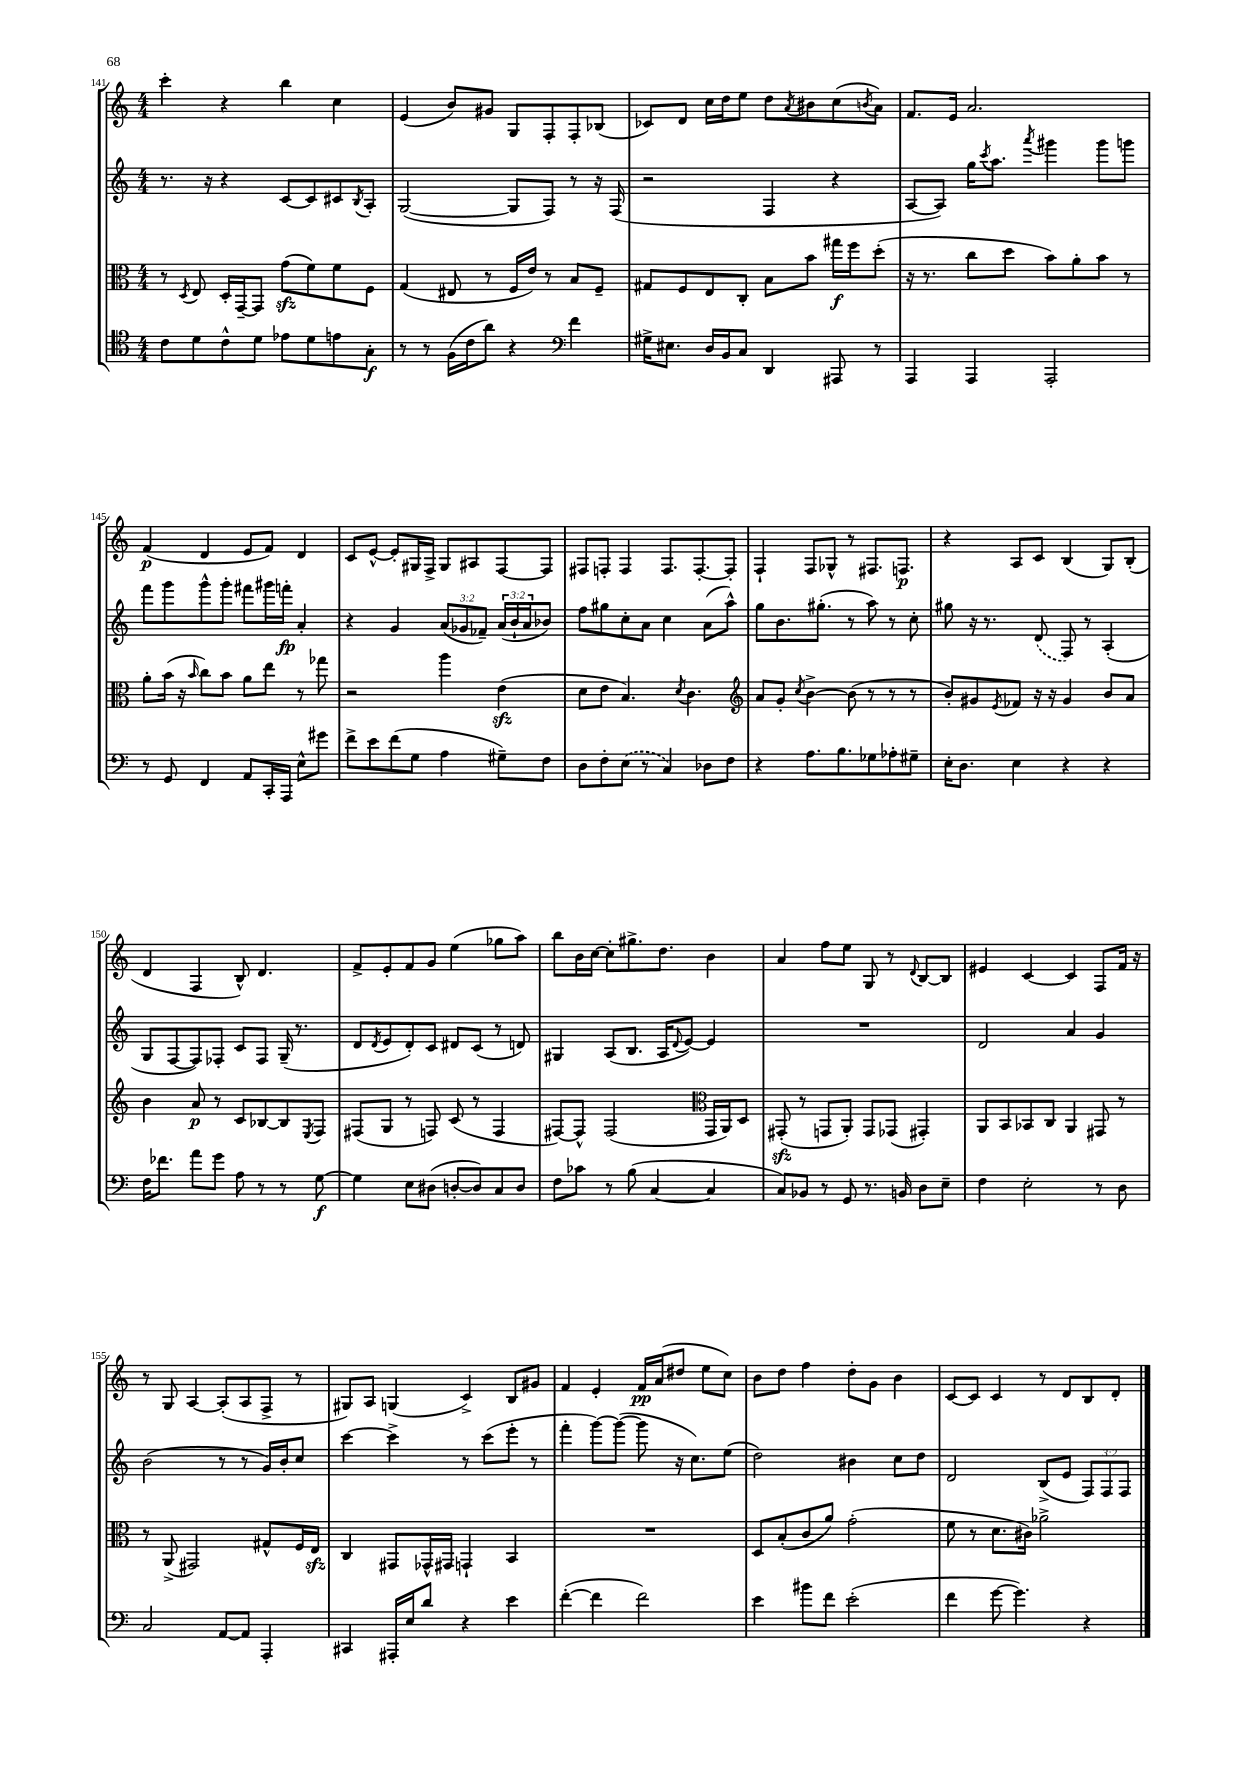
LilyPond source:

<<
\new StaffGroup <<
\new Staff = "s0" {
    \clef treble \key c \major \numericTimeSignature \time 4/4
    c'''4-. r4 b''4 c''4 |
    e'4( b'8) gis'8 g8 f8-. f8-. bes8( |
    ces'8) d'8 c''16 d''16 e''8 d''8 \acciaccatura { a'8 } bis'8 c''8( \acciaccatura { b'8 } a'8) |
    f'8. e'16 a'2. |
    f'4\p( d'4 e'8 f'8) d'4 |
    c'8 e'8~-^ e'8-. gis16 f16-> gis8 ais8 f8~ f8 |
    fis8 f8-. f4 f8. f8.~-. f8-. |
    f4-! f8 ges8-^ r8 fis8. f8.\p |
    r4 a8 c'8 b4( g8) b8-.( |
    d'4 f4 b8-^) d'4. |
    f'8-> e'8-. f'8 g'8 e''4( ges''8 a''8) |
    b''8 b'16 c''16~ c''8-. gis''8.-> d''8. b'4 |
    a'4 f''8 e''8 g8 r8 \appoggiatura { d'8 } b8~ b8 |
    eis'4 c'4~ c'4 f8 f'16 r16 |
    r8 g8 a4~ a8-.( a8 f8-> r8 |
    gis8) a8 g4( c'4->) b8 gis'8 |
    f'4 e'4-. f'16\pp a'16( dis''8 e''8 c''8) |
    b'8 d''8 f''4 d''8-. g'8 b'4 |
    c'8~ c'8 c'4 r8 d'8 b8 d'8-. \bar "|." |
}
\new Staff = "s1" {
    \clef treble \key c \major \numericTimeSignature \time 4/4 \override Staff.TupletNumber.text = #tuplet-number::calc-fraction-text
    r8. r16 r4 c'8~ c'8 cis'8 \acciaccatura { b8 } a8-. |
    g2~( g8 f8) r8 r16 f16( |
    r2 f4 r4 |
    a8~ a8) g''16 \acciaccatura { c'''8 } a''8. \acciaccatura { a'''8 } gis'''4 gis'''8 g'''8 |
    f'''8 g'''8 g'''8-^ g'''8-. fis'''8 gis'''16 f'''16-.\fp a'4-. |
    r4 g'4 \tuplet 3/2 { a'8( ges'8 fes'8--) } \tuplet 3/2 { a'16( b'16-! a'16 } bes'8) |
    f''8 gis''8 c''8-. a'8 c''4 a'8( a''8-^) |
    g''8 b'8. gis''8.-.( r8 a''8) r8 c''8-. |
    gis''8 r16 r8. \once \slurDashed d'8( f8) r8 a4-.( |
    g8 f8~ f8) fes8-. c'8 fes8 g16--( r8. |
    d'8 \acciaccatura { d'8 } e'8 d'8-.) c'8 dis'8 c'8( r8 d'8) |
    gis4 a8( b8. a16 \appoggiatura { d'8 } e'8~) e'4 |
    R1 |
    d'2 a'4 g'4 |
    b'2( r8 r8 g'16) b'16-. c''8 |
    c'''4~ c'''4-> r8 c'''8( e'''8-. r8 |
    f'''4-. g'''8~) g'''8~( g'''8 r16 c''8.) e''8( |
    d''2) bis'4 c''8 d''8 |
    d'2 b8->( e'8 \tuplet 3/2 { f8) f8 f8 } \bar "|." |
}
\new Staff = "s2" {
    \clef alto \key c \major \numericTimeSignature \time 4/4
    r8 \acciaccatura { d8 } e8 d16-. g,16~-- g,8 g'8\sfz( f'8) f'8 f8 |
    g4( eis8 r8 f16 e'16) r8 b8 f8-- |
    gis8 f8 e8 c8-. b8 b'8 gis''16\f f''16 d''8-.( |
    r16 r8. c''8 d''8 b'8) a'8-. b'8 r8 |
    a'8-. b'16( r16 \grace { b'16 } c''8) b'8 a'8 e''8 r8 ges''8 |
    r2 a''4 e'4\sfz( |
    d'8 e'8 b4.) \acciaccatura { d'8 } c'4. |
    \clef treble a'8 g'8-. \acciaccatura { c''8 } b'4~-> b'8( r8 r8 r8 |
    b'8-.) gis'8 \acciaccatura { e'8 } fes'8 r16 r16 gis'4 b'8 a'8 |
    b'4 a'8\p r8 c'8 bes8~ bes8 \acciaccatura { e8 } f8 |
    fis8( g8 r8 f8) c'8( r8 f4 |
    fis8~) fis8-^ fis2( \clef alto g,16 a,16) d8 |
    gis,8-.\sfz( r8 g,8 a,8-.) g,8 ges,8( gis,4-.) |
    a,8 b,8 bes,8 c8 a,4 gis,8 r8 |
    r8 a,8->( gis,2) gis8-^ f16 e16\sfz |
    c4 gis,8 ges,16-^ gis,16 g,4-! b,4 |
    R1 |
    d8 b8-.( c'8 a'8) g'2-.( |
    f'8 r8 d'8. cis'16) aes'2-> \bar "|." |
}
\new Staff = "s3" {
    \clef tenor \key c \major \numericTimeSignature \time 4/4
    c'8 d'8 c'8-^ d'8 ees'8 d'8 e'8 g8-.\f |
    r8 r8 f16( c'16 a'8) r4 \clef bass f'4 |
    gis16-> eis8. d16 b,16 c8 d,4 ais,,8 r8 |
    a,,4 a,,4 a,,2-. |
    r8 g,8 f,4 a,8 c,16-. a,,16 e8-^ gis'8 |
    f'8-> e'8 f'8( g8 a4 gis8--) f8 |
    d8 f8-. \once \slurDashed e8( r8 c4) des8 f8 |
    r4 a8. b8. ges8 aes8-. gis8-- |
    e16-. d8. e4 r4 r4 |
    f16 fes'8. a'8 g'8 a8 r8 r8 g8~\f |
    g4 e8 dis8( d8~-. d8) c8 d8 |
    f8 ces'8 r8 b8( c4~ c4 |
    c8) bes,8 r8 g,8 r8. b,16 d8 e8-- |
    f4 e2-. r8 d8 |
    c2 a,8~ a,8 a,,4-. |
    cis,4 ais,,16-. e16 d'8 r4 e'4 |
    f'4~-.( f'4 f'2) |
    e'4 bis'8 f'8 e'2-.( |
    f'4 g'8~ g'4.) r4 \bar "|." |
}
>>
>>
\layout { \context { \Score currentBarNumber = #141 } }
